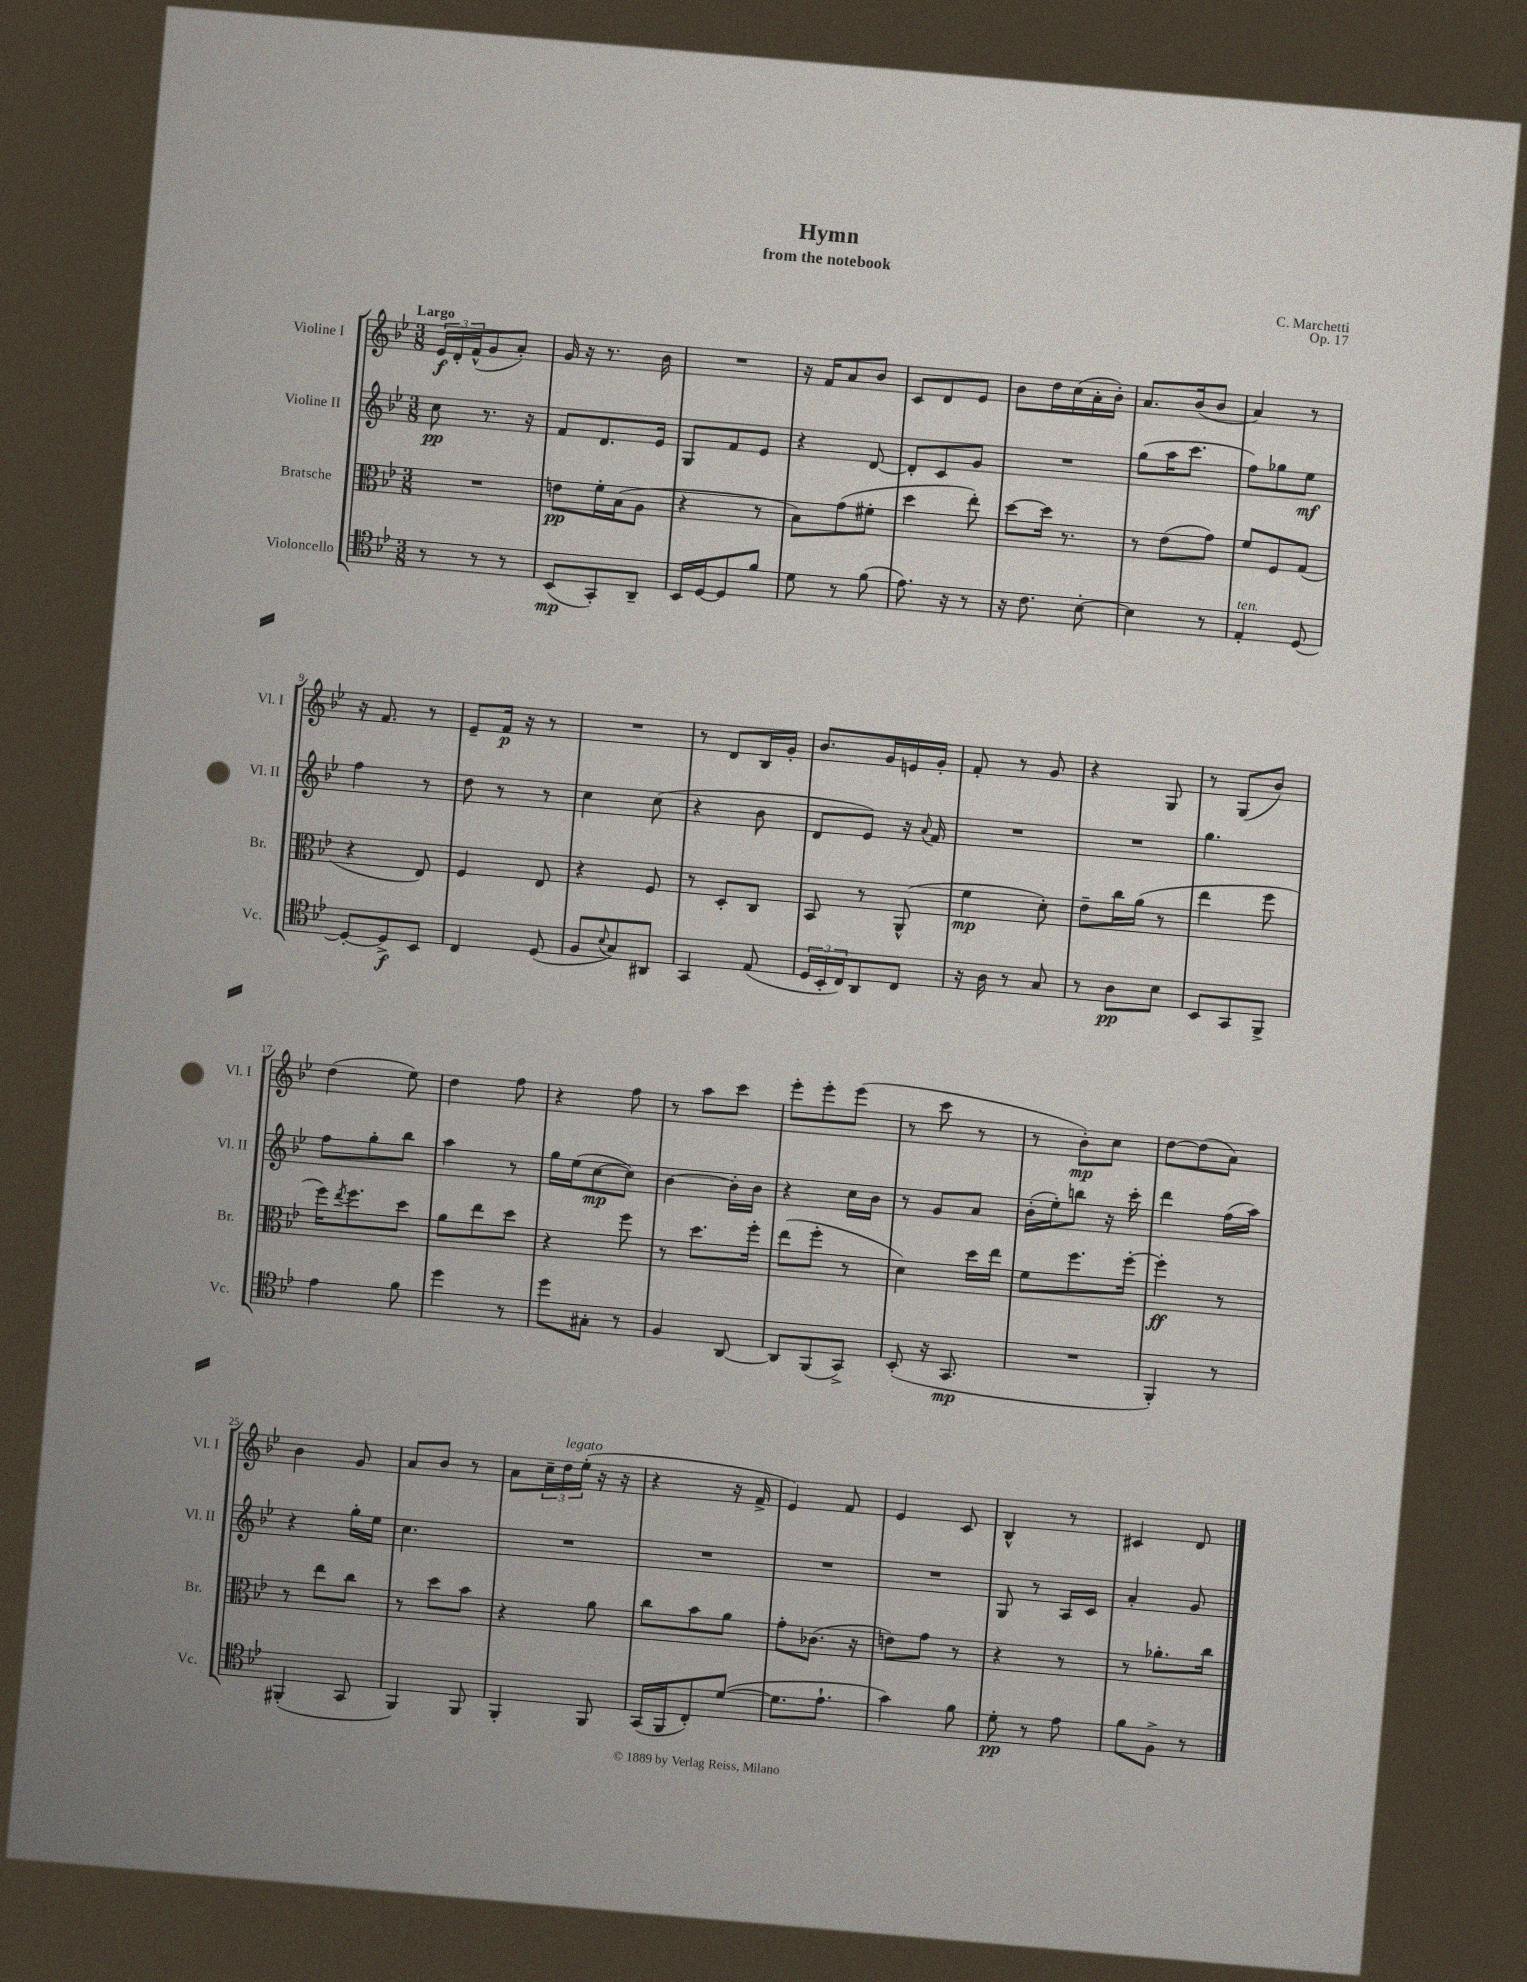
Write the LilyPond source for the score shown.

\header { title = "Hymn" composer = "C. Marchetti" subtitle = "from the notebook" opus = "Op. 17" }
<<
\new StaffGroup <<
\new Staff = "s0" \with { instrumentName = "Violine I" shortInstrumentName = "Vl. I" } {
    \clef treble \key bes \major \numericTimeSignature \time 3/8 \tempo "Largo"
    \tuplet 3/2 { ees'16\f d'16-. f'16-^( } g'8 a'8-.) |
    g'16 r16 r8. bes'16 |
    R4. |
    r16 f'16 a'8 bes'8 |
    c'8 d'8 ees'8 |
    bes'8 d''16 c''16( a'16-. bes'16-.) |
    a'8. bes'16( bes'8 |
    a'4) r8 |
    r16 f'8. r8 |
    ees'8-- f'16\p r16 r8 |
    R4. |
    r8 d'8 bes16 g'16-. |
    bes'8. g'16 e'16 g'16-. |
    f'8-. r8 g'8 |
    r4 g8 |
    r8 g8( bes'8) |
    d''4( ees''8) |
    d''4 f''8 |
    r4 f''8 |
    r8 a''8 c'''8 |
    ees'''8-. ees'''8-. ees'''8( |
    r8 c'''8 r8 |
    r8 bes'8-.\mp) c''8 |
    d''8~ d''8( a'8) |
    bes'4 g'8 |
    a'8 bes'8 r8 |
    a'8 \tuplet 3/2 { c''16-- d''16^\markup { \italic "legato" } ees''16-.( } r16 r16 |
    r4 r16 f'16-> |
    ees'4) f'8 |
    ees'4 c'8 |
    bes4-^ r8 |
    cis'4 d'8 \bar "|." |
}
\new Staff = "s1" \with { instrumentName = "Violine II" shortInstrumentName = "Vl. II" } {
    \clef treble \key bes \major \numericTimeSignature \time 3/8
    c''8\pp r8. r16 |
    f'8 d'8. ees'16 |
    g8 f'8 ees'8 |
    r4 d'8~ |
    d'8-. c'8 g'8 |
    R4. |
    g''8( a''16 c'''8. |
    f''8) ges''8 ees''8\mf |
    f''4 r8 |
    d''8 r8 r8 |
    c''4 c''8( |
    r4 bes'8 |
    d'8 ees'8) r16 \appoggiatura { a'8 } f'16 |
    R4. |
    R4. |
    g''4. |
    f''8 g''8-. bes''8 |
    a''4 r8 |
    g''16 ees''16( c''8~\mp c''8) |
    bes'4~ bes'16-. bes'16 |
    r4 c''16 bes'16 |
    r8 g'8 a'8 |
    bes'16-.( ees''16-.) b''8 r16 c'''16-. |
    d'''4 f''16( a''16) |
    r4 g''16-. ees''16 |
    c''4. |
    R4. |
    R4. |
    R4. |
    R4. |
    g8 r8 a16 c'16 |
    a'4-. g'8 \bar "|." |
}
\new Staff = "s2" \with { instrumentName = "Bratsche" shortInstrumentName = "Br." } {
    \clef alto \key bes \major \numericTimeSignature \time 3/8
    R4. |
    e'8\pp f'16-. bes16( a8 |
    r4 r8 |
    bes8) g'8( fis'8-. |
    d''4 ees''8-.) |
    d''8~ d''16 r8. |
    r8 ees'8( g'8) |
    f'8 f8 g8( |
    r4 ees8) |
    f4 ees8 |
    r4 f8 |
    r8 d8-. c8 |
    bes,8 r8 a,8-^( |
    f'4\mp d'8-.) |
    ees'8-- c''16 a'16( r8 |
    ees''4 f''8 |
    f''16) \acciaccatura { ees''8 } f''8. d''8 |
    a'8 ees''8 d''8 |
    r4 f''8 |
    r8 d''8. f''16-. |
    ees''8( f''8-. r8 |
    d'4) d''16 ees''16 |
    f'8 f''8. f''16~-. |
    f''4-.\ff r8 |
    r8 ees''8 c''8 |
    r8 d''8 bes'8 |
    r4 a'8 |
    c''8 bes'8 a'8 |
    g'8-. ces'8.( r16 |
    e'8) g'8 r8 |
    r4 r8 |
    r8 aes'8.-. c''16 \bar "|." |
}
\new Staff = "s3" \with { instrumentName = "Violoncello" shortInstrumentName = "Vc." } {
    \clef tenor \key bes \major \numericTimeSignature \time 3/8
    r8 r8 r8 |
    bes,8\mp( g,8-.) a,8-- |
    bes,16 d16~ d8 f'8 |
    d'8 r8 f'8( |
    ees'8.) r16 r8 |
    r16 c'8. bes8~-. |
    bes4 r8 |
    ees4-.^\markup { \italic "ten." } d8~ |
    d8~-. d8->\f bes,8 |
    c4 d8( |
    f8 \appoggiatura { bes8 } g8) ais,8 |
    g,4 ees8( |
    \tuplet 3/2 { d16 bes,16-. c16) } a,8 c8 |
    r16 a16 r8 g8 |
    r8 a8\pp bes8 |
    bes,8 g,8 f,8-> |
    ees'4 f'8 |
    d''4 r8 |
    d''8 gis8-. r8 |
    f4 a,8~ |
    a,8 f,8( g,8->) |
    bes,8-.( r16 g,8.\mp |
    R4. |
    f,4-.) r8 |
    fis,4-.( g,8 |
    f,4) f,8 |
    f,4-. f,8 |
    g,16( f,16 c8-.) d'8~( |
    d'8. ees'8.-! |
    g'4) f'8 |
    d'8-.\pp r8 ees'8 |
    f'8 f8-> r8 \bar "|." |
}
>>
>>
